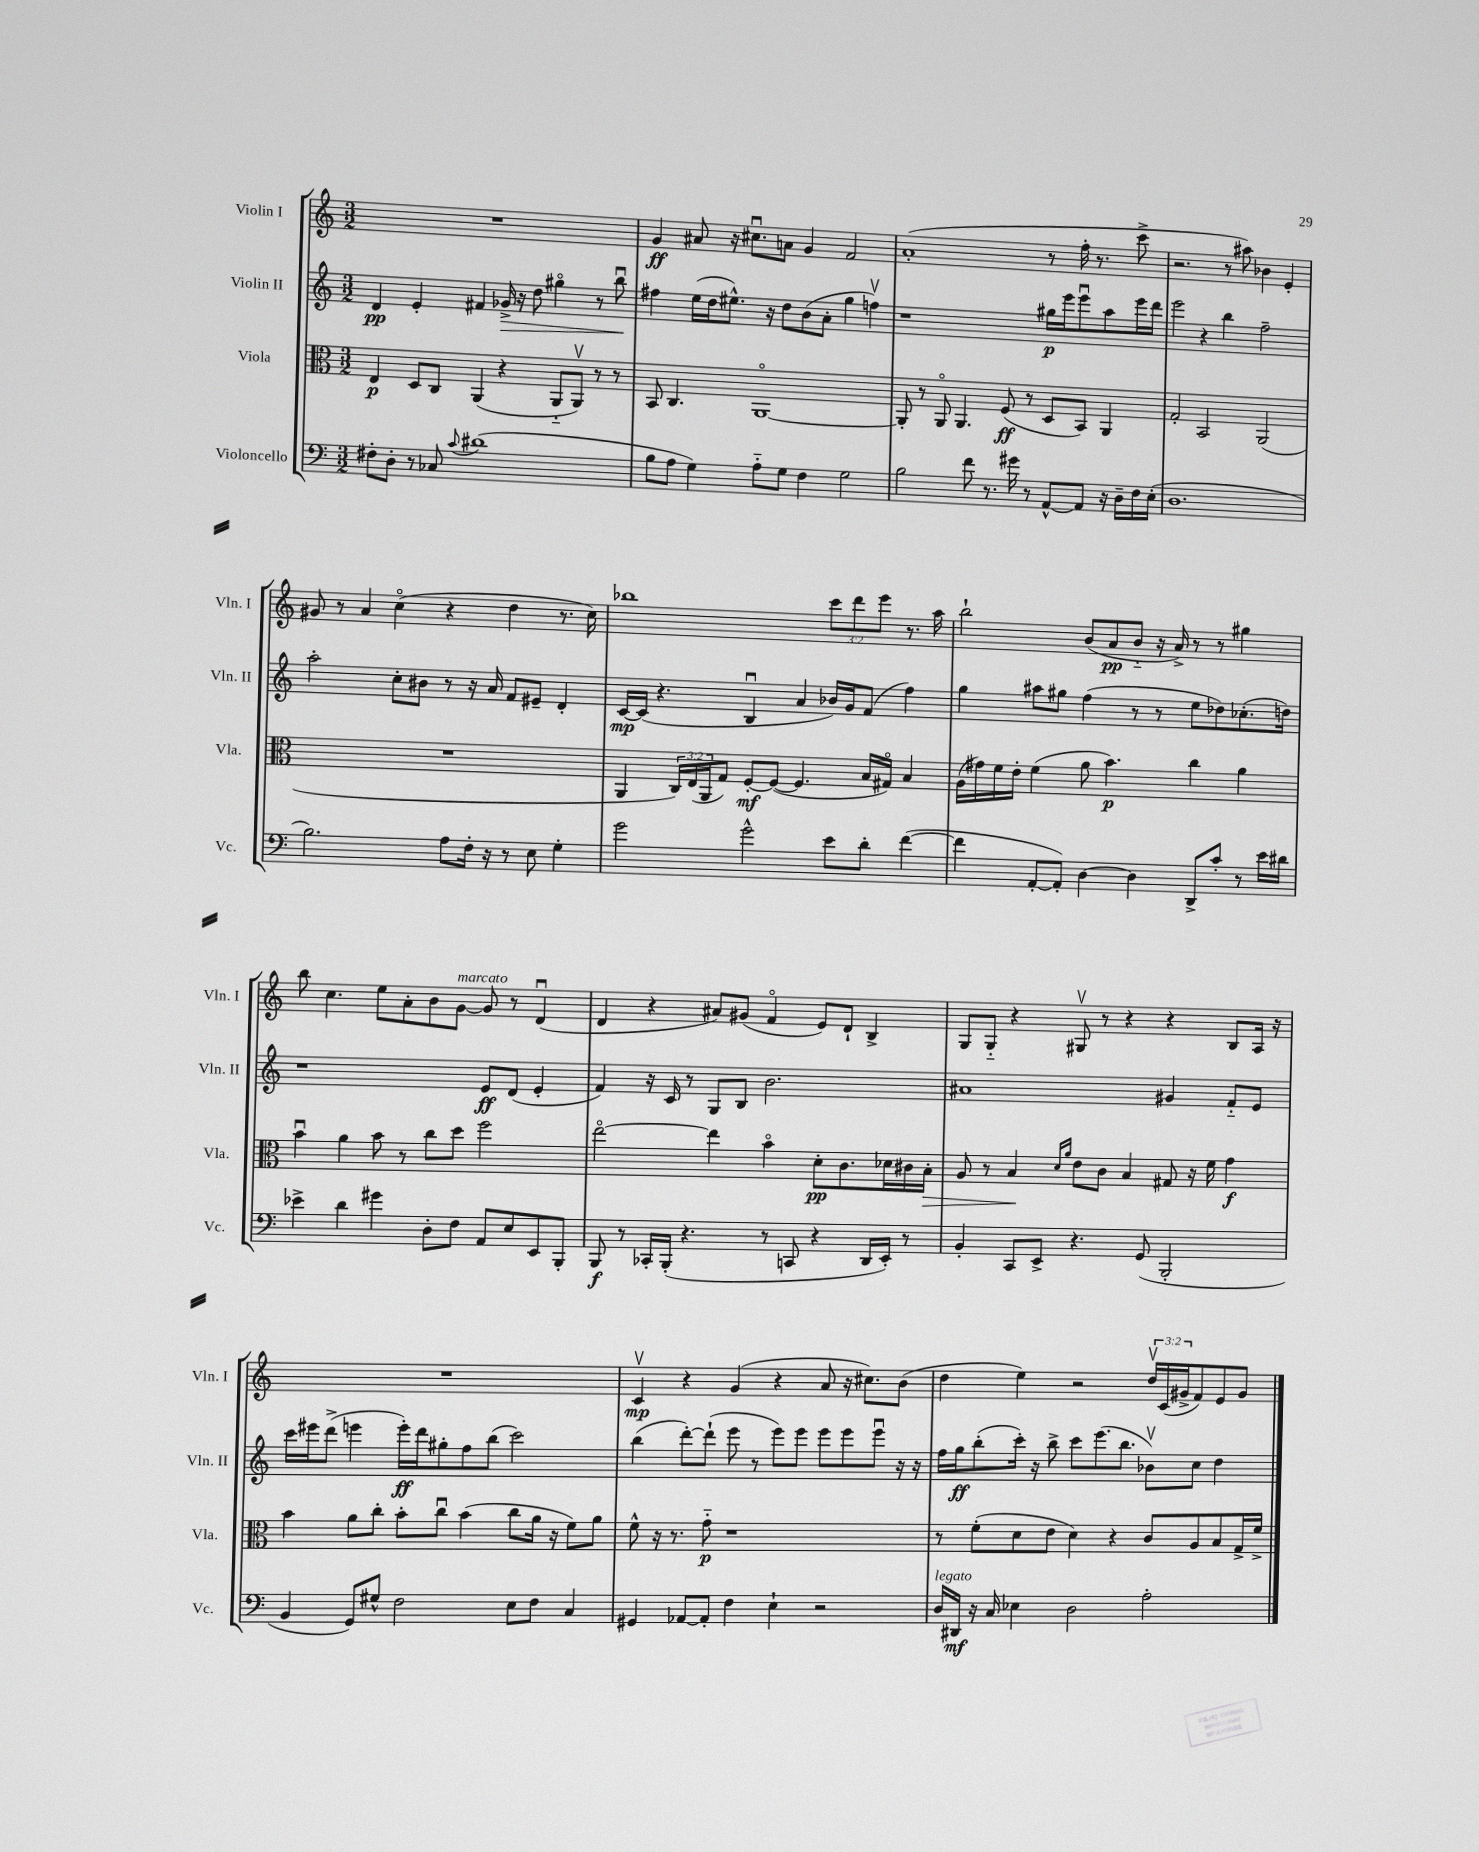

**kern	**kern	**kern	**kern
*staff4	*staff3	*staff2	*staff1
*clefF4	*clefC3	*clefG2	*clefG2
*k[]	*k[]	*k[]	*k[]
*M3/2	*M3/2	*M3/2	*M3/2
8F#'\L	4E/	4d/	1.r
8D'\J	.	.	.
8r	8D/L	4e'/	.
8C-/	8C/J	.	.
8qqc/	.	.	.
(1d#	(4AA/	4f#/	.
.	4r	16g-^/	.
.	.	16r	.
.	.	8dd\	.
.	8AA'~/L	4gg#o\	.
.	8AAv/J)	.	.
.	8r	8r	.
.	8r	8bbu\	.
=	=	=	=
8B\L	8BB/	4ff#\	4g/
8A\J	4.C/	.	.
4G\)	.	(16ee\LL	8a#/
.	.	16dd\J	.
.	.	8.ee#^^\J)	16r
.	.	.	8.cc#u\L
8A'~\L	[1AAo	.	.
.	.	16r	.
8G\J	.	8dd\L	8a\J
4F\	.	(8b\	4g/
.	.	8a'\J	.
2G\	.	4gg\	2f/
.	.	4ffv\)	.
=	=	=	=
2B\	8AA'/]	1r	(1a'
.	8r	.	.
.	8AAo/	.	.
.	4.AA/	.	.
8f\	.	.	.
8.r	.	.	.
.	(8F/	.	.
16g#\	.	.	.
8r	8r	.	.
[8AA^^/L	8D/L	16gg#\LL	8r
.	.	16eee\J	.
8AA/]J	8BB/J)	8eeeu\	16ff'\
.	.	.	8.r
16r	4AA/	8aa\	.
16D~\LL	.	.	.
16F\	.	16eee\L	8ccc^\
(16E'\JJ	.	16ddd\JJ	.
=	=	=	=
1.D	2G'/	2eee\	2.r
.	2BB/	4r	.
.	.	4bb\	8r
.	.	.	8aa#\)
.	(2AA/	2ff~\	4b-\
.	.	.	4e'/
=	=	=	=
2.B\)	1.r	2aa'\	8g#/
.	.	.	8r
.	.	.	4a/
.	.	8cc'\L	(4cco\
.	.	8b#\J	.
8A\L	.	8r	4r
16F'\Jk	.	16r	.
16r	.	16a/	.
8r	.	8f/L	4dd\
8E\	.	8e#~/J	.
4G'\	.	4d'/	8.r
.	.	.	16cc\)
=	=	=	=
2g\	4AA/	[16c/LL	1bb-
.	.	(16c/]JJ	.
.	.	4.r	.
.	24C/LL)	.	.
.	(24E/	.	.
.	24AA/J	.	.
.	8G/J)	.	.
2g^^\	[8F'/L	4Bu/	.
.	(8F/_J	.	.
.	4.F/]	4a/	.
8e\L	.	16b-/LL)	12ccc\L
.	.	16g/J	.
.	.	.	12ddd\
8d'\J	16B/LL	(8f/J	.
.	.	.	12eee\J
.	16G#o/JJ)	.	.
([4f\	4B/	4ff\)	8.r
.	.	.	16aa\
=	=	=	=
4f\]	(16A\LL	4gg\	2bb`\
.	16g#\)	.	.
.	16f\	.	.
.	16e'\JJ	.	.
[8AA'/L	(4f\	8aa#\L	.
8AA'/]J)	.	8gg#\J	.
[4D\	8a\	(4ff\	(8b/L
.	4.b\)	.	8a/
4D\]	.	8r	8b'~/J
.	.	8r	16r
.	.	.	16a^/)
8DD^/L	4cc\	8ee\L	8r
8c'/J	.	8dd-\)	8r
8r	4a\	(8.cc-'\	4gg#\
16e\LL	.	.	.
16d#\JJ	.	16dd\Jk)	.
=	=	=	=
4e-^\	4bu\	1r	8bb\
.	.	.	4.cc\
4d\	4a\	.	.
4g#\	8b\	.	8ee\L
.	8r	.	8a'\
8D'\L	8cc\L	.	8b\
8F\J	8dd\J	.	[8g\J
8AA/L	2ff\	8e/L	8g/]
8E/	.	(8d/J	8r
8EE/	.	4e'/	(4du/
8BBB'/J	.	.	.
=	=	=	=
8BBB/	[2eeo\	4f/)	4d/
8r	.	.	.
16CC-'/LL	.	16r	4r
(16BBB'/JJ	.	16c/	.
4.r	.	8r	.
.	4ee\]	8G/L	8a#/L)
.	.	8B/J	(8g#/J
8r	4bo\	2.b\	4fo/
8CC/	.	.	.
4r	8d'\L	.	8e/L)
.	8.c\	.	8d`/J
16DD/LL	.	.	4B^/
16EE'/JJ)	16d-\L	.	.
8r	16c#\	.	.
.	16B'\JJ	.	.
=	=	=	=
4BB'/	8A/	1a#	8G/L
.	8r	.	8G'~/J
8CC/L	4B/	.	4r
8EE^/J	.	.	.
.	16qqd/LL	.	.
.	16qqa/JJ	.	.
4.r	8e\L	.	8G#v/
.	8c\J	.	8r
.	4B/	.	4r
(8GG/	.	.	.
2BBB'/	8G#/	4g#/	4r
.	16r	.	.
.	16f\	.	.
.	4g\	8f'~/L	8B/L
.	.	8e/J	16A/Jk
.	.	.	16r
=	=	=	=
4BB/	4b\	16ccc\LL	1.r
.	.	16eee#\J	.
.	.	(8ddd^\J	.
8GG/L)	8a\L	4eee\	.
8G#^^/J	8cc'\J	.	.
2F\	8b'\L	16eee'\LL)	.
.	.	16ddd\J	.
.	8ccu\J	8gg#'\	.
.	(4b\	8ff\	.
.	.	(8bb\J	.
8E\L	8cc\L	2ccc\)	.
8F\J	16a\Jk	.	.
.	16r	.	.
4C/	8f\L)	.	.
.	8a\J	.	.
=	=	=	=
4GG#/	8f^^\	(4bb\	4cv/
.	16r	.	.
.	8.r	.	.
[8AA-/L	.	[8ddd'\L)	4r
8AA-'/]J	8g'~\	(8ddd`\]J	.
4F\	1r	8eee\	(4g/
.	.	8r	.
4E`\	.	8eee\L)	4r
.	.	8eee\J	.
2r	.	8eee\L	8a/
.	.	8eee\	16r
.	.	.	8.cc#\L)
.	.	8eeeu\J	.
.	.	16r	(8b\J
.	.	16r	.
=	=	=	=
16D/LL	8r	16ff\LL	4dd\
16DD#/JJ	.	16gg\J	.
16r	(8f'\L	(8bb'\	.
16C/	.	.	.
4E-\	8d\	16ccc'\Jk)	4ee\)
.	.	16r	.
.	8e\J	8bb^\	.
2D\	4d\)	8ccc\L	2r
.	.	(8.eee\	.
.	4r	.	.
.	.	8.bb\J	.
2A'\	8c/L	8b-v\L)	24ddv/LL
.	.	.	(24c/
.	.	.	24g#^/J
.	8A/	8cc\J	8f/)
.	8B/	4dd\	8e/
.	16G^/L	.	8g#/J
.	16f^/JJ	.	.
==	==	==	==
*-	*-	*-	*-
